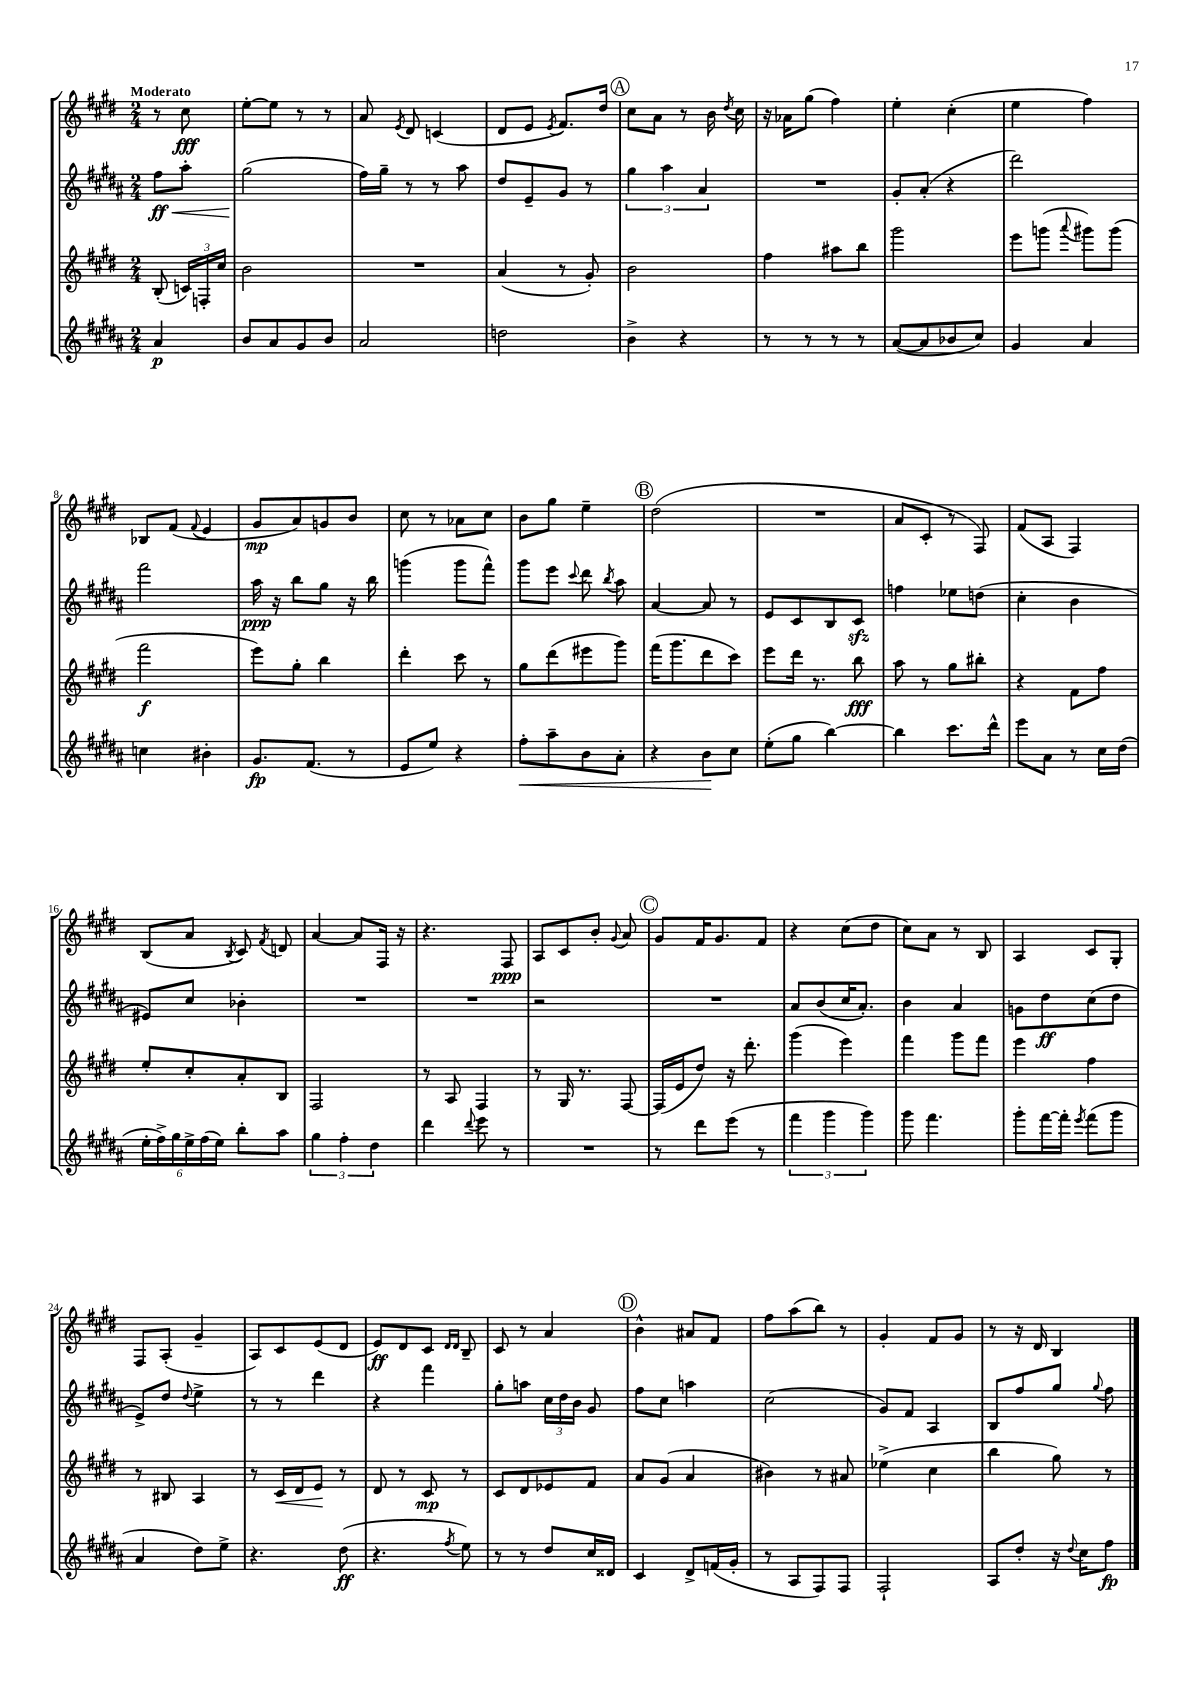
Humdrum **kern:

**kern	**kern	**kern	**kern
*staff4	*staff3	*staff2	*staff1
*clefG2	*clefG2	*clefG2	*clefG2
*k[f#c#g#d#a#]	*k[f#c#g#d#]	*k[f#c#g#d#a#]	*k[f#c#g#d#]
*M2/4	*M2/4	*M2/4	*M2/4
4a#/	(8B'/	8ff#\L	8r
.	24c/LL)	8aa#'\J	8cc#\
.	24F'/	.	.
.	24cc#/JJ	.	.
=	=	=	=
8b/L	2b\	(2gg#\	[8ee'\L
8a#/	.	.	8ee\]J
8g#/	.	.	8r
8b/J	.	.	8r
=	=	=	=
2a#/	2r	16ff#\LL)	8a/
.	.	16gg#~\JJ	.
.	.	.	8qe/
.	.	8r	8d#/
.	.	8r	(4c/
.	.	8aa#\	.
=	=	=	=
2dd\	(4a/	8dd#/L	8d#/L
.	.	8e~/	8e/J
.	.	.	8qe/
.	8r	8g#/J	8.f#/L)
.	8g#'/)	8r	.
.	.	.	16dd#/Jk
=	=	=	=
4b^\	2b\	6gg#\	8cc#\L
.	.	.	8a\J
.	.	6aa#\	.
4r	.	.	8r
.	.	6a#/	.
.	.	.	16b\
.	.	.	8qdd#/
.	.	.	16cc#\
=	=	=	=
8r	4ff#\	2r	16r
.	.	.	16a-\LK
8r	.	.	(8gg#\J
8r	8aa#\L	.	4ff#\)
8r	8bb\J	.	.
=	=	=	=
([8a#/L	2ggg#\	8g#'/L	4ee'\
8a#/]	.	(8a#'/J	.
8b-/	.	4r	(4cc#'\
8cc#/J)	.	.	.
=	=	=	=
4g#/	8eee\L	2ddd#\)	4ee\
.	(8ggg\J	.	.
.	8qqaaa/	.	.
4a#/	8ggg#\L)	.	4ff#\)
.	(8ggg#\J	.	.
=	=	=	=
4cc\	2fff#\	2fff#\	8B-/L
.	.	.	(8f#/J
.	.	.	8qqf#/
4b#'\	.	.	4e/
=	=	=	=
8.g#/L	8eee\L)	16aa#\	8g#/L
.	.	16r	.
.	8gg#'\J	8bb\L	8a/)
(8.f#/J	.	.	.
.	4bb\	8gg#\J	8g/
8r	.	16r	8b/J
.	.	16bb\	.
=	=	=	=
8e/L	4ddd#'\	(4ggg\	8cc#\
8ee/J)	.	.	8r
4r	8ccc#\	8ggg\L	8a-\L
.	8r	8fff#^^\J)	8cc#\J
=	=	=	=
8ff#'\L	8gg#\L	8ggg#\L	8b\L
8aa#~\	(8ddd#\	8eee\J	8gg#\J
.	.	8qqccc#/	.
8b\	8eee#\	8ddd#\	4ee~\
.	.	8qbb/	.
8a#'\J	8ggg#\J)	8aa#\	.
=	=	=	=
4r	(16fff#\LK	[4a#/	(2dd#\
.	8.ggg#\	.	.
8b\L	8ddd#\	8a#/]	.
8cc#\J	8ccc#\J)	8r	.
=	=	=	=
(8ee'\L	8eee\L	8e/L	2r
8gg#\J	16ddd#\Jk	8c#/	.
.	8.r	.	.
[4bb\)	.	8B/	.
.	8bb\	8c#/J	.
=	=	=	=
4bb\]	8aa\	4ff\	8a/L
.	8r	.	8c#'/J
8.ccc#\L	8gg#\L	8ee-\L	8r
.	8bb#'\J	(8dd\J	8F#/)
16ddd#^^\Jk	.	.	.
=	=	=	=
8eee\L	4r	4cc#'\	(8f#/L
8a#\J	.	.	8A/J
8r	8f#\L	4b\	4F#/)
16cc#\LL	8ff#\J	.	.
(16dd#\JJ	.	.	.
=	=	=	=
24ee'\LL	8ee'/L	8e#/L)	(8B/L
24ff#^\)	.	.	.
24gg#\	.	.	.
24ee^\	8cc#'/	8cc#/J	8a/J
(24ff#\	.	.	.
24ee\JJ)	.	.	.
.	.	.	8qB/
8bb'\L	8a'/	4b-'\	8c#/)
.	.	.	8qf#/
8aa#\J	8B/J	.	8d/
=	=	=	=
6gg#\	2F#/	2r	[4a/
6ff#'\	.	.	.
.	.	.	8a/]L
6dd#\	.	.	.
.	.	.	16F#/Jk
.	.	.	16r
=	=	=	=
4ddd#\	8r	2r	4.r
.	8A/	.	.
8qqddd#/	.	.	.
8eee\	4F#/	.	.
8r	.	.	8F#/
=	=	=	=
2r	8r	2r	8A/L
.	16G#/	.	8c#/
.	8.r	.	.
.	.	.	8b'/J
.	.	.	8qqg#/
.	[8F#/	.	8a/
=	=	=	=
8r	(16F#/]LL	2r	8g#/L
.	16e/J	.	.
8ddd#\L	8dd#/J)	.	16f#/K
.	.	.	8.g#/
(8eee\J	16r	.	.
.	8.ddd#'\	.	.
8r	.	.	8f#/J
=	=	=	=
6fff#\	(4ggg#\	8a#/L	4r
.	.	(8b/	.
6ggg#\	.	.	.
.	4eee\)	16cc#/K	(8cc#\L
.	.	8.a#'/J)	.
6ggg#\)	.	.	.
.	.	.	8dd#\J
=	=	=	=
8ggg#\	4fff#\	4b\	8cc#\L)
4.fff#\	.	.	8a\J
.	8ggg#\L	4a#/	8r
.	8fff#\J	.	8B/
=	=	=	=
8ggg#'\L	4eee\	8g\L	4A/
[16fff#\L	.	8dd#\	.
16fff#'\]JJ	.	.	.
8qeee/	.	.	.
(8fff#\L	4ff#\	(8cc#\	8c#/L
8ggg#\J	.	8dd#\J	8G#'/J
=	=	=	=
4a#/	8r	8e^/L)	8F#/L
.	8B#/	8dd#/J	(8A'/J
.	.	8qqdd#/	.
8dd#\L)	4A/	4ee^\	4g#~/
8ee^\J	.	.	.
=	=	=	=
4.r	8r	8r	8A/L)
.	16c#/LL	8r	8c#/
.	16d#/J	.	.
.	8e/J	4ddd#\	(8e/
(8dd#\	8r	.	8d#/J
=	=	=	=
4.r	8d#/	4r	8e/L)
.	8r	.	8d#/
.	8c#/	4fff#\	8c#/J
.	.	.	16qqd#/LL
8qff#/	.	.	16qqd#/JJ
8ee\)	8r	.	8B~/
=	=	=	=
8r	8c#/L	8gg#'\L	8c#/
8r	8d#/	8aa\J	8r
8dd#/L	8e-/	24cc#\LL	4a/
.	.	24dd#\	.
.	.	24b\JJ	.
16cc#/L	8f#/J	8g#/	.
16d##/JJ	.	.	.
=	=	=	=
4c#/	8a/L	8ff#\L	4b^^\
.	(8g#/J	8cc#\J	.
8d#^/L	4a/	4aa\	8a#/L
(16f/L	.	.	8f#/J
16g#'/JJ	.	.	.
=	=	=	=
8r	4b#\)	(2cc#\	8ff#\L
8A#/L	.	.	(8aa\
8F#/)	8r	.	8bb\J)
8F#/J	8a#/	.	8r
=	=	=	=
2F#`/	(4ee-^\	8g#/L)	4g#'/
.	.	8f#/J	.
.	4cc#\	4A#/	8f#/L
.	.	.	8g#/J
=	=	=	=
8A#/L	4bb\	8B/L	8r
8dd#'/J	.	8ff#/	16r
.	.	.	16d#/
16r	8gg#\)	8gg#/J	4B/
8qqdd#/	.	.	.
16cc#\LK	.	.	.
.	.	8qqgg#/	.
8ff#\J	8r	8ff#\	.
==	==	==	==
*-	*-	*-	*-
